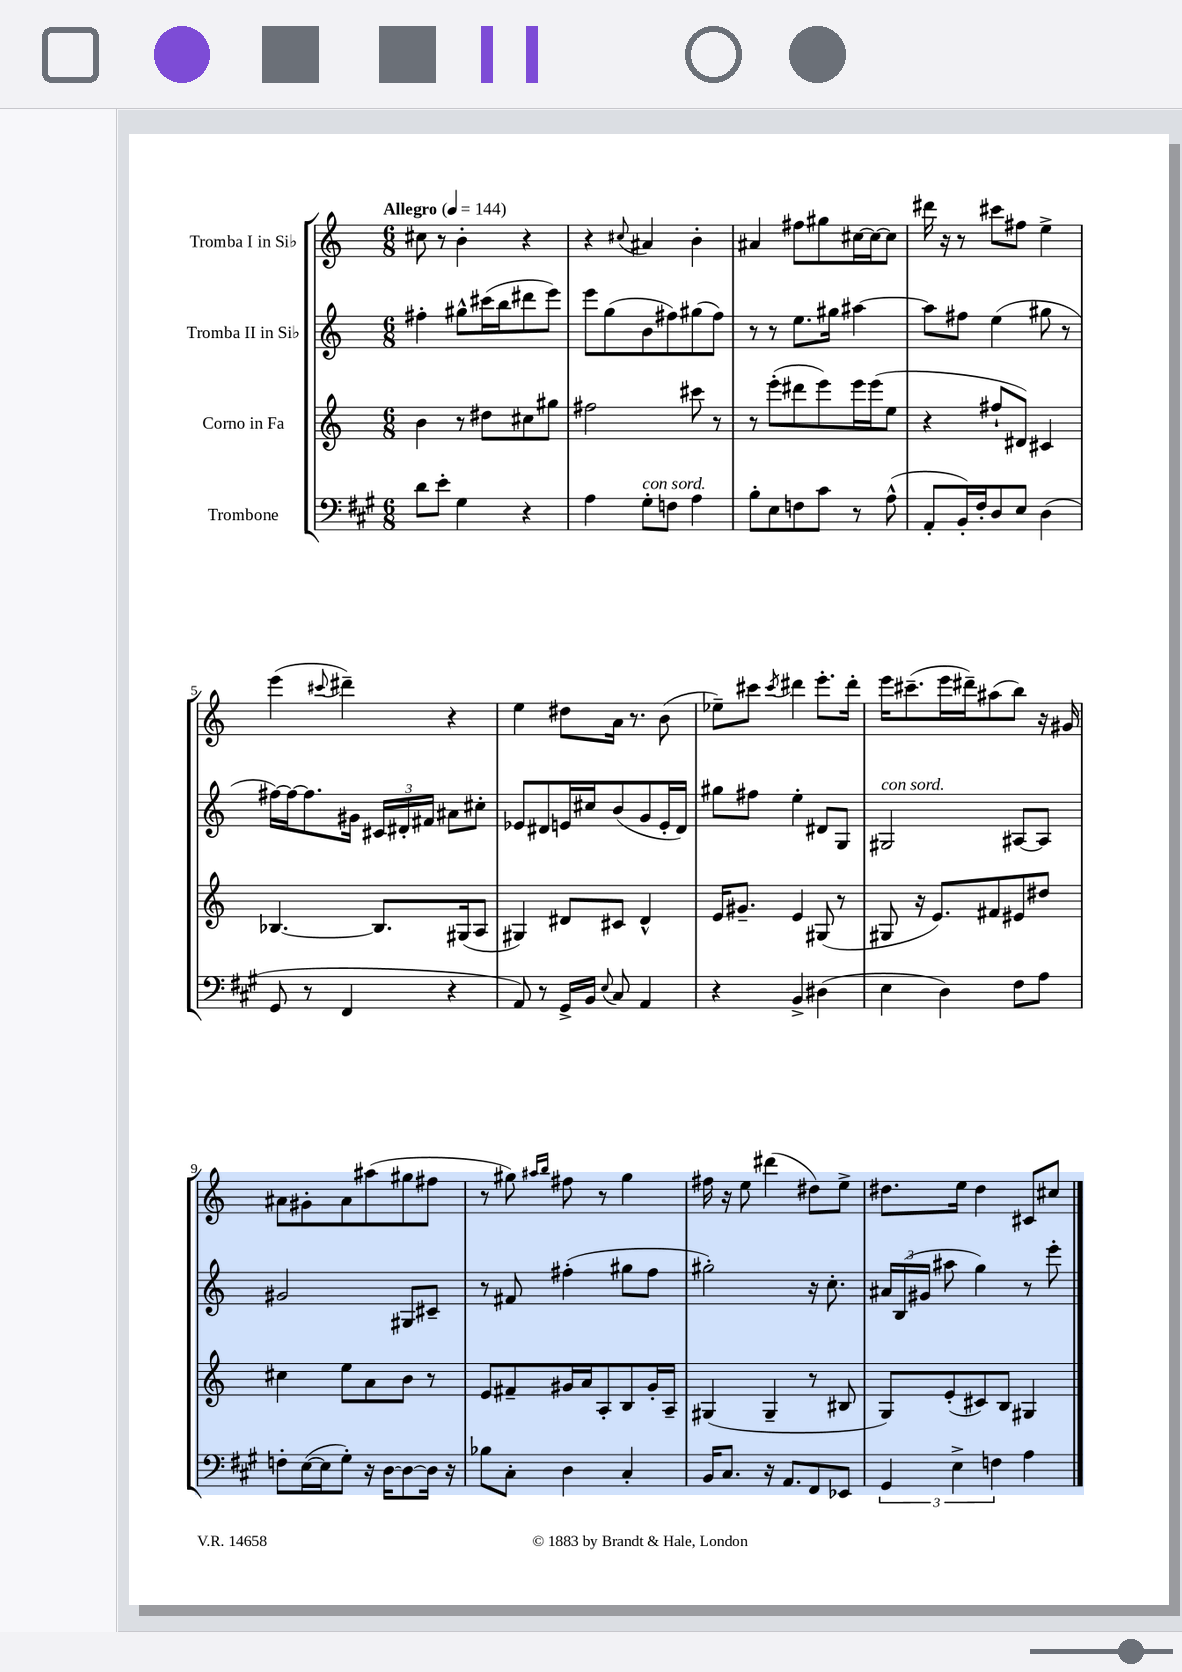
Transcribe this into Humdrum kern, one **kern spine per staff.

**kern	**kern	**kern	**kern
*staff4	*staff3	*staff2	*staff1
*clefF4	*clefG2	*clefG2	*clefG2
*k[f#c#g#]	*k[]	*k[]	*k[]
*M6/8	*M6/8	*M6/8	*M6/8
*MM144	*MM144	*MM144	*MM144
8d	4b	4ff#'	8cc#
8e'	.	.	8r
4G#	8r	8gg#^^	4b'
.	8dd#	(16ccc#	.
.	.	16bb	.
4r	8cc#	8ddd#	4r
.	8gg#	8eee)	.
=	=	=	=
4A	2ff#	8eee	4r
.	.	(8gg	.
.	.	.	8qqcc#
8G#'	.	8b	4a#
8F	.	8ff#)	.
4A	8ccc#	(8gg#	4b'
.	8r	8ff#)	.
=	=	=	=
8B'	8r	8r	4a#
8E	(8eee'	8r	.
8F	8ddd#	8.ee	8ff#
8c#	8eee)	.	8gg#
.	.	16gg#	.
8r	16eee	[4aa#	[16cc#
.	(16eee	.	16cc#_
(8A^^	8ee	.	8cc#]
=	=	=	=
8AA'	4r	8aa#]	16ddd#
.	.	.	16r
16BB')	.	8ff#	8r
16F#'	.	.	.
8D	8ff#`	(4ee	8ccc#
8E	8d#)	.	8ff#
(4D	4c#	8gg#	4ee^
.	.	8r	.
=	=	=	=
8GG#	[4.B-	[16ff#)	(4eee
.	.	16ff#_	.
8r	.	8.ff#]	.
.	.	.	8qqccc#
4FF#	.	.	4ddd#~)
.	.	16g#	.
.	8.B-]	24c#	.
.	.	24d#'	.
.	.	24f#	.
4r	.	8a#	4r
.	(16G#	.	.
.	8A	8cc#'	.
=	=	=	=
8AA)	4G#)	8e-	4ee
8r	.	8d#	.
16GG#^	8d#	16e	8dd#
16BB	.	16cc#	.
8qqE	.	.	.
8C#	8c#	(8b	16a
.	.	.	8.r
4AA	4d#^^	8g	.
.	.	16e'	(8b
.	.	16d#)	.
=	=	=	=
4r	16e	8gg#	8ee-~)
.	8.g#~	.	.
.	.	8ff#	8ccc#
.	.	.	8qccc#
4BB^	4e	4ee'	4ddd#
(4D#	(8G#	8d#	8.eee'
.	8r	8G	.
.	.	.	16ddd#'
=	=	=	=
4E	8G#	2G#	16eee
.	.	.	(8.ccc#~
.	16r	.	.
.	8.e)	.	.
4D)	.	.	16eee
.	.	.	16ddd#~)
.	8f#	.	(8aa#
8F#	8e#	[8A#	8bb)
8A	8dd#	8A#]	16r
.	.	.	16g#
=	=	=	=
8F'	4cc#	2g#	8a#
([16E	.	.	8g#'
16E]	.	.	.
8G#')	8ee	.	8a#
16r	8a	.	(8aa#
[16D	.	.	.
8D_	8b	8G#	8gg#
16D]	8r	8c#~	8ff#
16r	.	.	.
=	=	=	=
8B-	8e	8r	8r
8C#'	8f#~	8f#	8gg#)
.	.	.	16qqaa#
.	.	.	16qqbb
4D	16g#	(4ff#'	8ff#
.	16a	.	.
.	8A'	.	8r
4C#'	8B	8gg#	4gg#
.	16g#'	8ff#	.
.	16A~	.	.
=	=	=	=
16BB	(4G#	2gg#')	16ff#
8.C#	.	.	16r
.	.	.	8ee
16r	4G#~	.	(4ddd#
8.AA	.	.	.
8FF#	8r	16r	8dd#)
.	.	8.cc'	.
8EE-	8B#	.	8ee^
=	=	=	=
6GG#	8G)	24a#	8.dd#
.	.	(24B	.
.	.	24g#	.
.	(8e'	8aa#	.
6E^	.	.	.
.	.	.	16ee
.	8c#)	4gg)	4dd#
6F	.	.	.
.	8B	.	.
4A	4G#	8r	8c#
.	.	8eee'	8cc#
==	==	==	==
*-	*-	*-	*-
